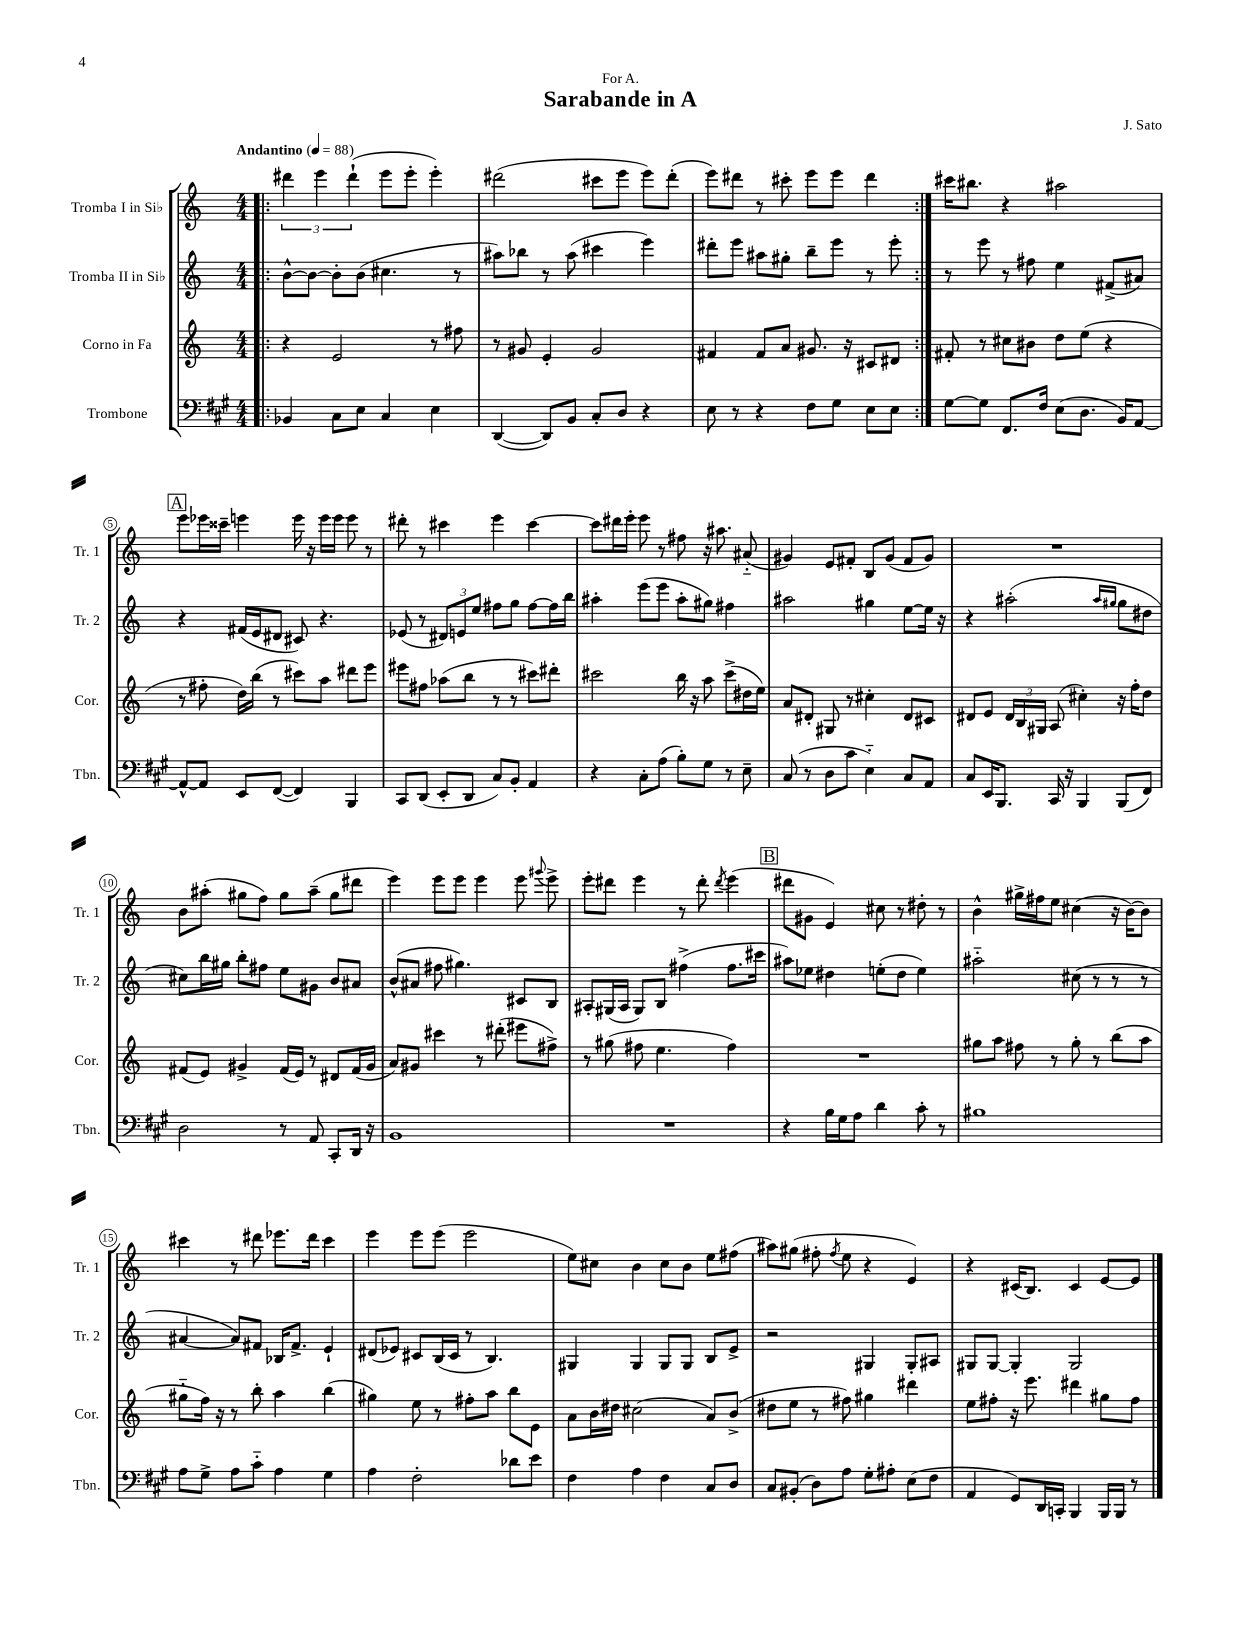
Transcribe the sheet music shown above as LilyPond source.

\header { title = "Sarabande in A" composer = "J. Sato" dedication = "For A." }
<<
\new StaffGroup <<
\new Staff = "s0" \with { instrumentName = "Tromba I in Sib" shortInstrumentName = "Tr. 1" } {
    \clef treble \key c \major \numericTimeSignature \time 4/4 \tempo "Andantino" 4 = 88
    \autoBeamOff \repeat volta 2 { \bar ".|:" \tuplet 3/2 { dis'''4 e'''4 dis'''4-!( } e'''8[ e'''8]-. e'''4-.) |
    dis'''2( cis'''8[ e'''8] e'''8[) dis'''8]-.( |
    e'''8[) dis'''8] r8 cis'''8-. e'''8[ e'''8] dis'''4 | }
    cis'''16[ bis''8.] r4 ais''2 |
    \mark \markup { \box "A" } e'''8[ ees'''16 cisis'''16]-- e'''4 e'''16 r16 e'''16[ e'''16] e'''8 r8 |
    dis'''8-. r8 cis'''4 e'''4 cis'''4~ |
    cis'''8[ dis'''16 e'''16]-. e'''8 r8 fis''8 r16 ais''8. ais'8-_( |
    gis'4) e'8[ fis'8]-. b8[ gis'8]( fis'8[ gis'8]) |
    R1 |
    b'8[ ais''8]-.( gis''8[ f''8]) gis''8[ ais''8]--( gis''8[ dis'''8] |
    e'''4) e'''8[ e'''8] e'''4 e'''8 \appoggiatura { gis'''8 } e'''8-> |
    e'''8[-. dis'''8] e'''4 r8 dis'''8-. \acciaccatura { dis'''8 } e'''4( |
    \mark \markup { \box "B" } dis'''8[ gis'8] e'4) cis''8 r8 dis''8-. r8 |
    b'4-^ gis''16[-> fis''16 e''8] cis''4( r16 b'16[~) b'8] |
    cis'''4 r8 dis'''8 ees'''8.[ dis'''16] cis'''4 |
    e'''4 e'''8[ e'''8]( e'''2 |
    e''8[) cis''8] b'4 cis''8[ b'8] e''8[ fis''8]( |
    ais''8[) gis''8]( fis''8-. \acciaccatura { fis''8 } e''8 r4 e'4) |
    r4 cis'16[( b8.]) cis'4 e'8[~ e'8] \bar "|." |
}
\new Staff = "s1" \with { instrumentName = "Tromba II in Sib" shortInstrumentName = "Tr. 2" } {
    \clef treble \key c \major \numericTimeSignature \time 4/4
    \autoBeamOff \repeat volta 2 { \bar ".|:" b'8[~-^ b'8]~ b'8[-. b'8]( cis''4. r8 |
    ais''8[) bes''8] r8 ais''8( cis'''4 e'''4) |
    dis'''8[-. e'''8] ais''8[ gis''8]-. b''8[-- e'''8] r8 e'''8-. | }
    r8 e'''8 r8 fis''8 e''4 fis'8[->( ais'8]) |
    \mark \markup { \box "A" } r4 fis'16[( e'16 dis'8] cis'8) r4. |
    ees'8( r8 \tuplet 3/2 { dis'8[) e'8 e''8] } fis''8[ g''8] fis''8[~ fis''16 b''16] |
    ais''4-. e'''8[( e'''8] ais''8[-. gis''8]) fis''4 |
    ais''2 gis''4 e''8[~ e''16] r16 |
    r4 ais''2-.( \grace { ais''16[ gis''16] } gis''8[ dis''8] |
    cis''8[) b''16 gis''16] b''8[-. fis''8] e''8[ gis'8] b'8[ ais'8] |
    b'8[-^( ais'8] fis''8 gis''4.) cis'8[ b8] |
    ais8[-. gis16( ais16] gis8[) b8] fis''4->( fis''8.[ cis'''16] |
    \mark \markup { \box "B" } ais''8[) ees''8] dis''4 e''8[-.( dis''8] e''4) |
    ais''2-_ cis''8( r8 r8 r8 |
    ais'4~ ais'8[) fis'8] bes16[ fis'8.]-> e'4-! |
    dis'8[( ees'8]) cis'8[ b16( cis'16] r8 b4.) |
    gis4 gis4 gis8[ gis8] b8[ e'8]-> |
    r2 gis4 gis8[-. ais8] |
    gis8[ gis8]~ gis4-. gis2 \bar "|." |
}
\new Staff = "s2" \with { instrumentName = "Corno in Fa" shortInstrumentName = "Cor." } {
    \clef treble \key c \major \numericTimeSignature \time 4/4
    \autoBeamOff \repeat volta 2 { \bar ".|:" r4 e'2 r8 fis''8 |
    r8 gis'8 e'4-. gis'2 |
    fis'4 fis'8[ a'8] gis'8. r16 cis'8[ dis'8] | }
    fis'8-. r8 cis''8[ bis'8] d''8[ e''8]( r4 |
    \mark \markup { \box "A" } r8 fis''8-. d''16[) b''16]( r8 cis'''8[) a''8] dis'''8[ e'''8] |
    eis'''8[ fis''8] aes''8[( b''8] r8 r8 cis'''8[) dis'''8]-. |
    cis'''2 b''16 r16 a''8 cis'''8[->( dis''16 e''16]) |
    a'8[ dis'8]-. gis8 r8 cis''4-. dis'8[ cis'8] |
    dis'8[ e'8] \tuplet 3/2 { dis'16[ b16 gis16] } a8( cis''4-.) r16 f''16[-. d''8] |
    fis'8[( e'8]) gis'4-> fis'16[( e'16]) r8 dis'8[ fis'16( gis'16] |
    a'8[) gis'8] cis'''4 r8 dis'''8-.( eis'''8[ fis''8]->) |
    r8 gis''8( fis''8 e''4. fis''4) |
    \mark \markup { \box "B" } R1 |
    gis''8[ a''8] fis''8 r8 gis''8-. r8 b''8[( a''8] |
    gis''8[-_ f''16]) r16 r8 b''8-. a''4 b''4( |
    gis''4) e''8 r8 fis''8[-. a''8] b''8[ e'8] |
    a'8[ b'16 dis''16] cis''2( a'8[) b'8]->( |
    dis''8[ e''8] r8 fis''8) gis''4 dis'''4 |
    e''8[ fis''8]-. r16 e'''8. dis'''4 gis''8[ fis''8] \bar "|." |
}
\new Staff = "s3" \with { instrumentName = "Trombone" shortInstrumentName = "Tbn." } {
    \clef bass \key a \major \numericTimeSignature \time 4/4
    \autoBeamOff \repeat volta 2 { \bar ".|:" bes,4 cis8[ e8] cis4 e4 |
    d,4~( d,8[) b,8] cis8[-. d8] r4 |
    e8 r8 r4 fis8[ gis8] e8[ e8] | }
    gis8[~ gis8] fis,8.[ fis16] e8[( d8.] b,16[) a,8]~ |
    \mark \markup { \box "A" } a,8[~-^ a,8] e,8[ fis,8]~( fis,4) b,,4 |
    cis,8[ d,8]( e,8[-. d,8] cis8[) b,8]-. a,4 |
    r4 cis8[-. a8]( b8[-.) gis8] r8 e8-- |
    cis8( r8 d8[ cis'8] e4-_) cis8[ a,8] |
    cis8[ e,16 b,,8.] cis,16 r16 b,,4 b,,8[( fis,8]) |
    d2 r8 a,8 cis,8[-. d,16] r16 |
    b,1 |
    R1 |
    \mark \markup { \box "B" } r4 b16[ gis16 a8] d'4 cis'8-. r8 |
    bis1 |
    a8[ gis8]-> a8[ cis'8]-_ a4 gis4 |
    a4 fis2-. des'8[ e'8] |
    fis4 a4 fis4 cis8[ d8] |
    cis8[ bis,8]-.( d8[) a8] gis8[-. ais8]-. e8[( fis8] |
    a,4 gis,8[) d,16 c,16]-. b,,4 b,,16[ b,,16] r8 \bar "|." |
}
>>
>>
\layout { \context { \Score \override BarNumber.stencil = #(make-stencil-circler 0.1 0.3 ly:text-interface::print) } }
